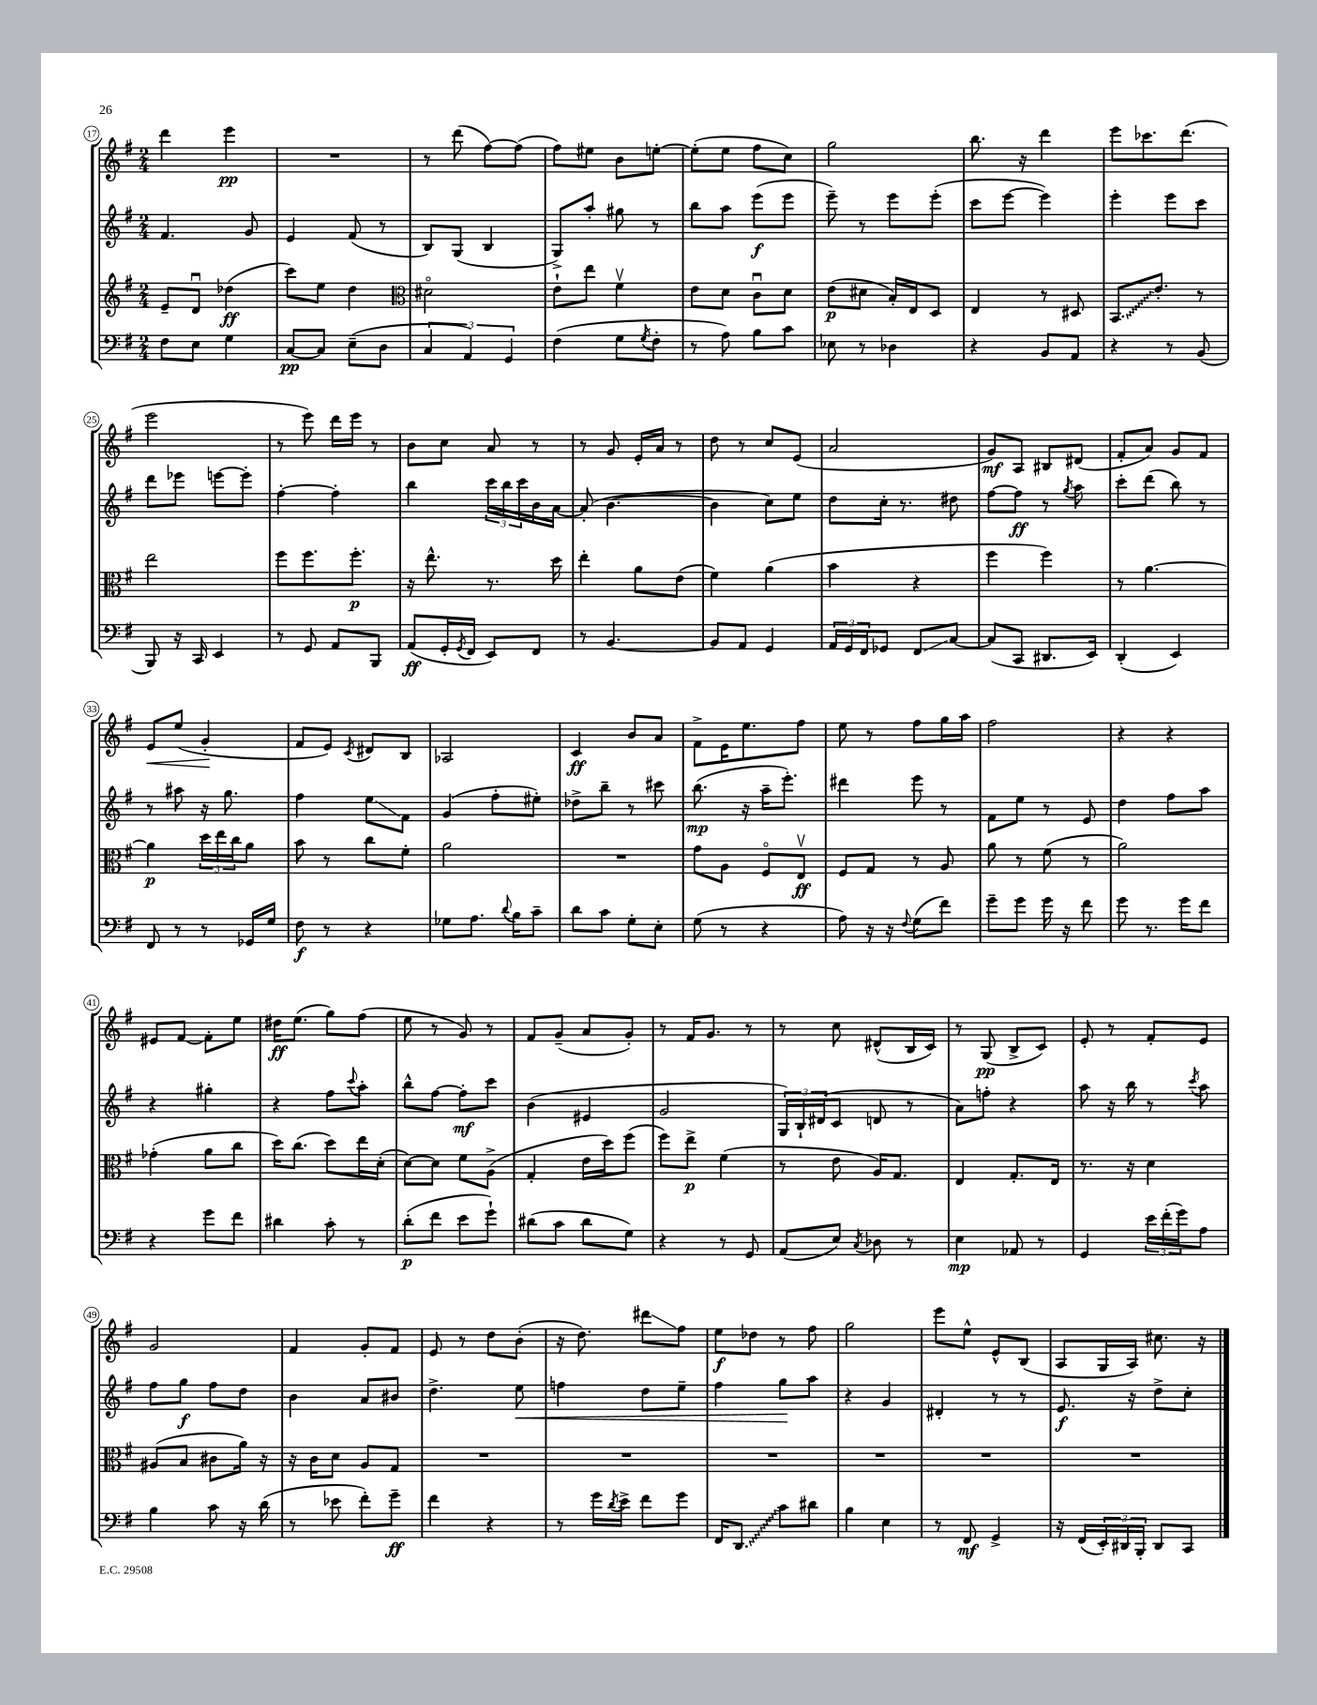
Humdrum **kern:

**kern	**kern	**kern	**kern
*staff4	*staff3	*staff2	*staff1
*clefF4	*clefG2	*clefG2	*clefG2
*k[f#]	*k[f#]	*k[f#]	*k[f#]
*M2/4	*M2/4	*M2/4	*M2/4
8F#	8e~	4.f#	4ddd
8E	8du	.	.
4G	(4dd-	.	4eee
.	.	8g	.
=	=	=	=
[8C	8ccc)	4e	2r
8C]	8ee	.	.
(8E~	4dd	(8f#	.
8D	.	8r	.
=	=	=	=
*	*clefC3	*	*
6C	2d#o	8B)	8r
.	.	(8G	(8ddd
6AA)	.	.	.
.	.	4B	[8ff#)
6GG	.	.	.
.	.	.	(8ff#]
=	=	=	=
(4F#	8e`	8G^)	8ff#)
.	8ee	8aa'	8ee#
8G	4f#v	8gg#	8b
8qG	.	.	.
8F#'	.	8r	[8ee'
=	=	=	=
8r	8e	8bb	(8ee']
8A)	8d	8aa	8ee
8B	8cu	(8eee	8ff#
8c	8d	8eee	8cc)
=	=	=	=
8E-	(8e	8eee~)	2gg
8r	8d#	8r	.
4D-	16B')	8eee	.
.	16E	.	.
.	8D	(8eee'	.
=	=	=	=
4r	4E	8ccc	8.bb
.	.	[8eee	.
.	.	.	16r
8BB	8r	4eee])	4ddd
8AA	8D#	.	.
=	=	=	=
4r	8.BB	4eee'	8eee
.	.	.	8.ccc-
.	8.e'	.	.
8r	.	8eee	.
.	.	.	(8.ddd
(8BB	8r	8ccc	.
=	=	=	=
8BBB)	2ee	8ddd	2eee
16r	.	8eee-	.
16CC	.	.	.
4EE	.	[8eee	.
.	.	8eee']	.
=	=	=	=
8r	8ff#	[4ff#'	8r
8GG	8.ff#	.	8eee)
8AA	.	4ff#']	16ddd
.	8.ff#'	.	16eee
8BBB	.	.	8r
=	=	=	=
(8AA	16r	4bb	8b
.	8.ee^^	.	.
16GG'	.	.	8cc
8qGG	.	.	.
16FF#	.	.	.
8EE)	8.r	24ccc	8a
.	.	24bb	.
.	.	24ccc	.
8FF#	.	16b	8r
.	16dd	[16a	.
=	=	=	=
8r	4ee'	(8a']	8r
[4.BB	.	[4.b	8g
.	8a	.	16e'
.	.	.	16a
.	(8e	.	8r
=	=	=	=
8BB]	4f#)	4b]	8dd
8AA	.	.	8r
4GG	(4a	8cc)	8cc
.	.	8ee	(8e
=	=	=	=
24AA	4b	8dd	2a
24GG	.	.	.
24FF#	.	.	.
8GG-	.	16cc'	.
.	.	8.r	.
8FF#	4r	.	.
[8C	.	8dd#	.
=	=	=	=
(8C]	4ff#	[8ff#	8g)
8CC	.	8ff#]	8A
8.DD#	4ff#)	8r	8B#
.	.	8qgg	.
.	.	8aa	(8d#
16EE)	.	.	.
=	=	=	=
(4DD'	8r	8ccc'	8f#'
.	[4.a	(8ddd	8a)
4EE)	.	8bb)	8g
.	.	8r	8f#
=	=	=	=
8FF#	4a]	8r	8e
8r	.	8aa#	(8ee
8r	24dd	16r	4g'
.	24ee	.	.
.	.	8.gg	.
.	24cc	.	.
16GG-	8a	.	.
16G	.	.	.
=	=	=	=
8F#	8b	4ff#	8f#
8r	8r	.	8e)
.	.	.	8qc
4r	8cc	8ee	8d#
.	8f#'	8f#	8B
=	=	=	=
8G-	2a	(4g	2A-
8.A	.	.	.
.	.	8ff#'	.
8qqd	.	.	.
16B	.	.	.
8c~	.	8ee#')	.
=	=	=	=
8d	2r	8dd-^	4c
8c	.	8bb~	.
8G'	.	8r	8b
8E'	.	8ccc#	8a
=	=	=	=
(8G	8g	(8.bb	8f#^
8r	8A	.	16e
.	.	16r	8.ee
4r	8F#o	16aa~	.
.	.	8.eee')	.
.	8Ev	.	8ff#
=	=	=	=
8A)	8F#	4ddd#	8ee
16r	8G	.	8r
16r	.	.	.
8qqF#	.	.	.
(8G	8r	8eee	8ff#
8f#)	8A	8r	16gg
.	.	.	16aa
=	=	=	=
8g~	8a	8f#	2ff#
8g	8r	8ee	.
16g	(8f#	8r	.
16r	.	.	.
8f#	8r	8e	.
=	=	=	=
8g	2a)	4dd	4r
8.r	.	.	.
.	.	8ff#	4r
16g	.	.	.
8f#	.	8aa	.
=	=	=	=
4r	(4g-'	4r	8e#
.	.	.	[8f#
8g	8a	4gg#'	8f#']
8f#	8cc	.	8ee
=	=	=	=
4d#	16dd)	4r	16dd#
.	(8.cc	.	(8.ee
8c'	8dd)	8ff#	8gg)
.	.	8qqccc	.
8r	16ee	8aa'	(8ff#
.	(16d'	.	.
=	=	=	=
(8d'	[8d)	8bb^^	8ee
8f#	8d]	[8ff#	8r
8e	8f#	8ff#']	8g)
8g`)	(8A^	8ccc	8r
=	=	=	=
(8d#	4G'	(4b	8f#
8c	.	.	(8g~
8d#	16e	4e#	8a
.	16dd)	.	.
8G)	(8ff#	.	8g')
=	=	=	=
4r	8ff#)	2g	8r
.	8ee^	.	16f#
.	.	.	8.g
8r	(4f#	.	.
8GG	.	.	8r
=	=	=	=
(8AA	8r	24G)	8r
.	.	24B`	.
.	.	(24d#	.
8E)	8e	8c	8cc
8qC	.	.	.
8D-	16A)	8d	(8d#^^
.	8.G	.	.
8r	.	8r	16B
.	.	.	16c)
=	=	=	=
4E	4E	8a)	8r
.	.	8ff'	(8G
8AA-	8.G'	4r	8B^
8r	.	.	8c)
.	16E	.	.
=	=	=	=
4GG	8.r	8aa	8e'
.	.	16r	8r
.	16r	16bb	.
24e	4d	8r	8f#'
(24f#'	.	.	.
24g)	.	.	.
.	.	8qccc	.
8A	.	8aa	8e
=	=	=	=
4B	(8A#	8ff#	2g
.	8B	8gg	.
8c	8c#	8ff#	.
16r	16a)	8dd	.
(16d	16r	.	.
=	=	=	=
8r	16r	4b	4f#
.	16c	.	.
8e-	8d	.	.
8f#')	8A	8a	8g'
8g~	8G	8b#	8f#
=	=	=	=
4f#	2r	4.dd^	8e
.	.	.	8r
4r	.	.	8dd
.	.	8ee	(8b'
=	=	=	=
8r	2r	4ff	16r
.	.	.	8.dd)
16g	.	.	.
8qd	.	.	.
16e^	.	.	.
8f#	.	8dd	8ddd#
8g	.	8ee~	8ff#
=	=	=	=
16FF#	2r	4ff#	8ee
8.DD	.	.	.
.	.	.	8dd-
8c	.	8gg	8r
8d#	.	8aa	8ff#
=	=	=	=
4B	2r	4r	2gg
4E	.	4g	.
=	=	=	=
8r	2r	4d#'	8eee
8FF#	.	.	8ee^^
4GG^	.	8r	8e^^
.	.	8r	(8B
=	=	=	=
16r	2r	8.e	8A
(16FF#	.	.	.
24EE')	.	.	16G
24DD#	.	.	.
.	.	16r	16A)
24BBB'	.	.	.
8DD#	.	8dd^	8.cc#
8CC	.	8cc'	.
.	.	.	16r
==	==	==	==
*-	*-	*-	*-
